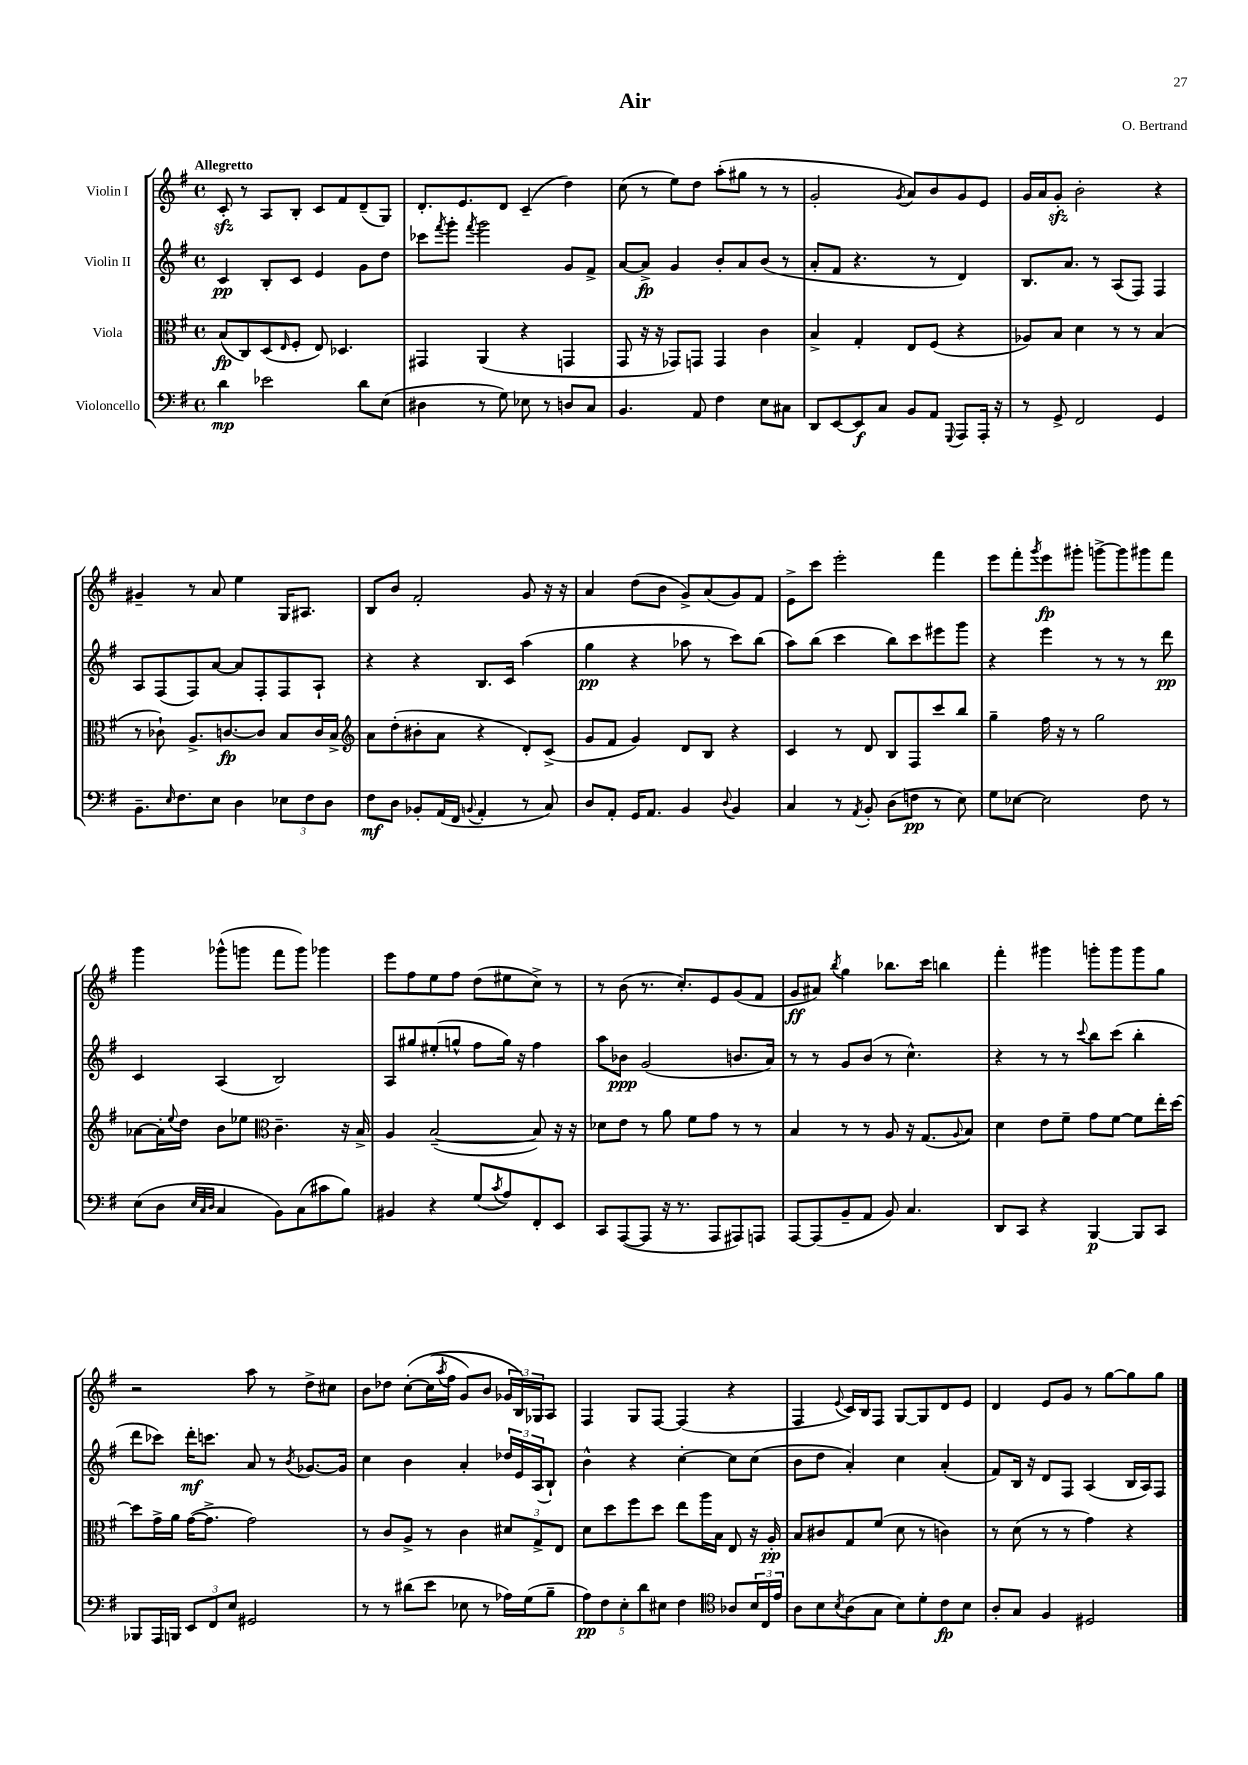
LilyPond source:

\header { title = "Air" composer = "O. Bertrand" }
<<
\new StaffGroup <<
\new Staff = "s0" \with { instrumentName = "Violin I" } {
    \clef treble \key g \major \defaultTimeSignature \time 4/4 \tempo "Allegretto"
    c'8-.\sfz r8 a8 b8-. c'8 fis'8 d'8--( g8) |
    d'8.-. e'8. d'8 c'4--( d''4) |
    c''8( r8 e''8) d''8 a''8-.( gis''8 r8 r8 |
    g'2-. \acciaccatura { g'8 } a'8) b'8 g'8 e'8 |
    g'16 a'16 g'8-.\sfz b'2-. r4 |
    gis'4-- r8 a'8 e''4 g16 ais8. |
    b8 b'8 fis'2-. g'8 r16 r16 |
    a'4 d''8( b'8 g'8->) a'8( g'8) fis'8 |
    e'8-> c'''8 e'''2-. fis'''4 |
    e'''8 fis'''8-. \acciaccatura { g'''8 } e'''8\fp gis'''8-. g'''8~-> g'''8 gis'''8 fis'''8 |
    g'''4 ges'''8-^( g'''8 fis'''8 g'''8) ges'''4 |
    e'''8 fis''8 e''8 fis''8 d''8( eis''8 c''8->) r8 |
    r8 b'8( r8. c''8.-.) e'8 g'8( fis'8 |
    g'8\ff ais'8) \acciaccatura { b''8 } g''4 bes''8. c'''16 b''4 |
    fis'''4-. gis'''4 g'''8-. g'''8 g'''8 g''8 |
    r2 a''8 r8 d''8-> cis''8 |
    b'8 des''8 c''8~-.\( c''16( \acciaccatura { a''8 } fis''16 g'8) b'8 \tuplet 3/2 { ges'16 b16\) ges16 } a8 |
    fis4 g8 fis8~ fis4( r4 |
    fis4 \appoggiatura { e'8 } c'16) b16 fis8 g8~ g8 d'8 e'8 |
    d'4 e'8 g'8 r8 g''8~ g''8 g''8 \bar "|." |
}
\new Staff = "s1" \with { instrumentName = "Violin II" } {
    \clef treble \key g \major \defaultTimeSignature \time 4/4
    c'4\pp b8-. c'8 e'4 g'8 d''8 |
    ces'''8 \acciaccatura { fis'''8 } g'''8-. \acciaccatura { fis'''8 } g'''2 g'8 fis'8-> |
    a'8~ a'8->\fp g'4 b'8-. a'8 b'8( r8 |
    a'8-. fis'8 r4. r8 d'4) |
    b8. a'8. r8 a8( fis8) fis4 |
    a8 fis8( fis8) a'8~ a'8 fis8-. fis8 a8-! |
    r4 r4 b8. c'16 a''4( |
    g''4\pp r4 aes''8 r8 c'''8) b''8( |
    a''8) b''8( c'''4 b''8) c'''8 eis'''8 g'''8 |
    r4 e'''4 r8 r8 r8 d'''8\pp |
    c'4 a4( b2) |
    a8 gis''8 eis''8-.( g''8-^ fis''8 g''16) r16 fis''4 |
    a''8 bes'8\ppp g'2( b'8. a'16) |
    r8 r8 g'8 b'8( r8 c''4.-^) |
    r4 r8 r8 \appoggiatura { c'''8 } b''8 c'''8( b''4-. |
    d'''8 ces'''8) d'''16-.\mf c'''8. a'8 r8 \acciaccatura { b'8 } ges'8.~ ges'16 |
    c''4 b'4 a'4-. \tuplet 3/2 { des''16 e'16 a16( } b8-!) |
    b'4-^ r4 c''4~-. c''8 c''8( |
    b'8 d''8 a'4-.) c''4 a'4-.( |
    fis'8) b16 r16 d'8 fis8 a4( b16 a16) fis8 \bar "|." |
}
\new Staff = "s2" \with { instrumentName = "Viola" } {
    \clef alto \key g \major \defaultTimeSignature \time 4/4
    b8\fp( c8) d8( \grace { e16 } fis8-. e8) des4. |
    gis,4 a,4( r4 g,4 |
    g,8 r16 r16 ges,8) g,8 g,4 c'4 |
    b4-> g4-. e8 fis8( r4 |
    aes8) b8 d'4 r8 r8 b4( |
    r8 ces'8-!) a8.-> c'8.~\fp c'8 b8 c'16 b16-> |
    \clef treble a'8 d''8-.( bis'8-. a'8 r4 d'8-.) c'8->( |
    g'8 fis'8 g'4) d'8 b8 r4 |
    c'4 r8 d'8 b8 fis8 c'''8 b''8 |
    g''4-- fis''16 r16 r8 g''2 |
    aes'8~ aes'16-. \appoggiatura { e''8 } d''16 b'8 ees''8 \clef alto c'4.-- r16 b16-> |
    a4 b2~--( b8) r16 r16 |
    des'8 e'8 r8 a'8 fis'8 g'8 r8 r8 |
    b4 r8 r8 a8 r16 g8.( \appoggiatura { a8 } b8) |
    d'4 e'8 fis'8-- g'8 fis'8~ fis'8 e''16-. d''16~ |
    d''8 g'16-> a'16 g'16~( g'8.-> g'2) |
    r8 c'8 a8-> r8 c'4 \tuplet 3/2 { dis'8 g8-> e8 } |
    d'8 d''8 fis''8 d''8 e''8 a''16 b16 e8 r16 a16-.\pp |
    b8 cis'8 g8 fis'8( d'8 r8 c'4) |
    r8 d'8( r8 r8 g'4) r4 \bar "|." |
}
\new Staff = "s3" \with { instrumentName = "Violoncello" } {
    \clef bass \key g \major \defaultTimeSignature \time 4/4
    d'4\mp ees'2 d'8 e8( |
    dis4 r8 g8) ees8 r8 d8 c8 |
    b,4. a,8 fis4 e8 cis8 |
    d,8 e,8~ e,8\f c8 b,8 a,8 \appoggiatura { g,,8 } a,,8 a,,16-. r16 |
    r8 g,8-> fis,2 g,4 |
    b,8.-- \grace { e16 } fis8. e8 d4 \tuplet 3/2 { ees8 fis8 d8 } |
    fis8\mf d8 bes,8-. a,16( fis,16 \appoggiatura { b,8 } a,4-. r8 c8) |
    d8 a,8-. g,16 a,8. b,4 \appoggiatura { d8 } b,4 |
    c4 r8 \acciaccatura { a,8 } b,8-. d8( f8\pp r8 e8) |
    g8 ees8~ ees2 fis8 r8 |
    e8( d8 \grace { e32 c32 d32 } c4 b,8) c8( cis'8 b8) |
    bis,4 r4 g8( \acciaccatura { c'8 } a8) fis,8-. e,8 |
    c,8 a,,8~( a,,8 r16 r8. a,,8 ais,,8) a,,8 |
    a,,8~ a,,8( b,8-- a,8 b,8) c4. |
    d,8 c,8 r4 b,,4~\p b,,8 c,8 |
    bes,,8 a,,16 b,,16 \tuplet 3/2 { e,8 fis,8 e8 } gis,2 |
    r8 r8 dis'8( e'8 ees8 r8 aes16) g16( b8-- |
    \tuplet 5/4 { a8\pp) fis8 e8-. d'8 eis8 } fis4 \clef tenor aes8 \tuplet 3/2 { b16 c16 e'16 } |
    a8 b8 \acciaccatura { b8 } a8( g8 b8) d'8-. c'8\fp b8 |
    a8-. g8 fis4 dis2 \bar "|." |
}
>>
>>
\layout { \context { \Score \remove "Bar_number_engraver" } }
